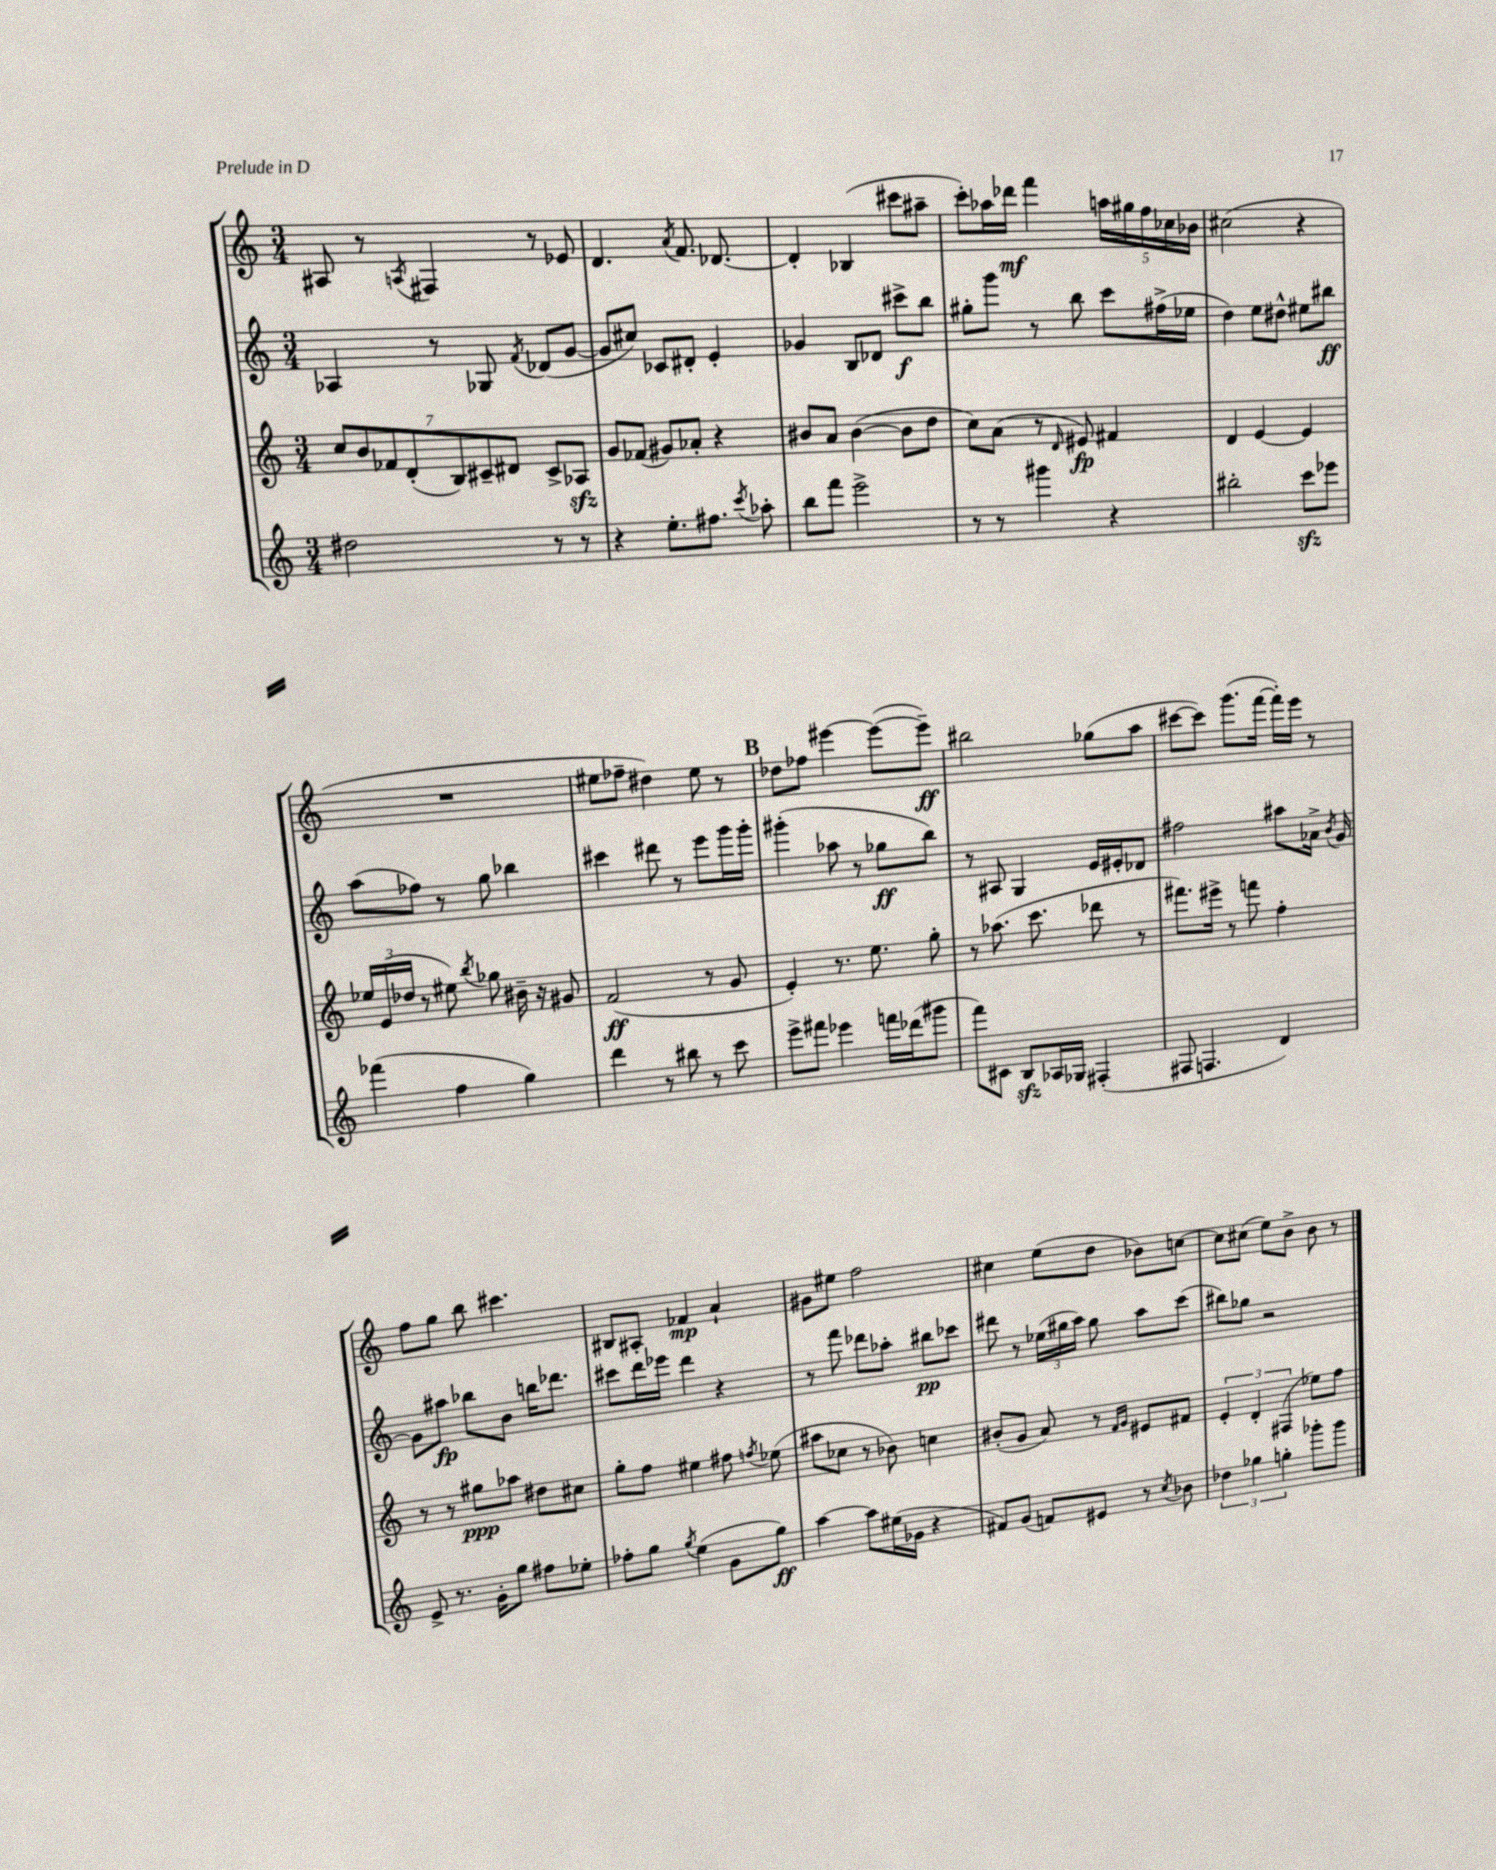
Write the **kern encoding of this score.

**kern	**dynam	**kern	**dynam	**kern	**dynam	**kern	**dynam
*part4	*part4	*part3	*part3	*part2	*part2	*part1	*part1
*staff4	*staff4	*staff3	*staff3	*staff2	*staff2	*staff1	*staff1
*clefG2	*	*clefG2	*	*clefG2	*	*clefG2	*
*k[]	*	*k[]	*	*k[]	*	*k[]	*
*M3/4	*	*M3/4	*	*M3/4	*	*M3/4	*
=6	=6	=6	=6	=6	=6	=6	=6
2dd#X\	.	14cc/L	.	4A-X/	.	8A#X/	.
.	.	14b/	.	.	.	.	.
.	.	.	.	.	.	8r	.
.	.	14f-X/	.	.	.	.	.
.	.	(14d'/	.	.	.	.	.
.	.	.	.	.	.	8qAn/	.
.	.	.	.	8r	.	4F#X/	.
.	.	14B/)	.	.	.	.	.
.	.	14c#X~/	.	.	.	.	.
.	.	.	.	8G-X/	.	.	.
.	.	14d#X/J	.	.	.	.	.
.	.	.	.	8qf/	.	.	.
8r	.	8c#^/L	.	(8d-X/L	.	8r	.
8r	.	8A-Xzz/J	.	[8g/J	.	8e-X/	.
=7	=7	=7	=7	=7	=7	=7	=7
4r	.	8g/L	.	8g/L]	.	4.d/	.
.	.	(8f-X/J	.	8cc#X/J)	.	.	.
8.ee'\L	.	8g#X/L)	.	8c-X/L	.	.	.
.	.	.	.	.	.	8qa/	.
.	.	8a-X'/J	.	8d#X'/J	.	8.f/	.
8.ff#X\J	.	.	.	.	.	.	.
.	.	4r	.	4e'/	.	.	.
.	.	.	.	.	.	[8.d-X/	.
8qccc/	.	.	.	.	.	.	.
8aa-X'\	.	.	.	.	.	.	.
=8	=8	=8	=8	=8	=8	=8	=8
8bb\L	.	8b#X/L	.	4g-X/	.	4d-'/]	.
8fff\J	.	8a/J	.	.	.	.	.
2eee^\	.	([4b#\	.	8B/L	.	(4B-X/	.
.	.	.	.	8d-X/J	.	.	.
.	.	8b#\L]	.	8ccc#X^\L	f	8ccc#X\L	.
.	.	8dd\J	.	8bb\J	.	8aa#X~\J	.
=9	=9	=9	=9	=9	=9	=9	=9
8r	.	8cc\L)	.	8gg#X'\L	.	8ccc'\L)	.
8r	.	(8a\J	.	8ggg\J	.	16aa-X\L	.
.	.	.	.	.	.	16ddd-X\JJ	mf
4ggg#X\	.	8r	.	8r	.	4fff\	.
.	.	16qqd/	.	.	.	.	.
.	.	8e#X/)	fp	8bb\	.	.	.
4r	.	4f#X/	.	8ccc\L	.	20aan\LL	.
.	.	.	.	.	.	20gg#X\	.
.	.	.	.	.	.	20ff\	.
.	.	.	.	(16ff#X^\L	.	.	.
.	.	.	.	.	.	20cc-X\	.
.	.	.	.	16ee-X\JJ	.	.	.
.	.	.	.	.	.	20b-X\JJ	.
=10	=10	=10	=10	=10	=10	=10	=10
2bb#X'\	.	4d/	.	4dd\)	.	(2cc#X\	.
.	.	[4e/	.	8ee\L	.	.	.
.	.	.	.	8dd#X^^\J	.	.	.
8ccczz\L	.	4e/]	.	8ee#X\L	.	4r	.
8eee-X\J	.	.	.	8bb#X\J	ff	.	.
!!LO:LB:g=z
=11	=11	=11	=11	=11	=11	=11	=11
(4fff-X\	.	24ee-X/LL	.	(8aa\L	.	2.r	.
.	.	(24e/	.	.	.	.	.
.	.	24dd-X/JJ	.	.	.	.	.
.	.	8r	.	8ff-X\J)	.	.	.
4ff\	.	8ee#X\)	.	8r	.	.	.
.	.	8qbb/	.	.	.	.	.
.	.	8gg-X\	.	8gg\	.	.	.
4gg\)	.	16b#X~\	.	4bb-X\	.	.	.
.	.	16r	.	.	.	.	.
.	.	8g#X/	.	.	.	.	.
=12	=12	=12	=12	=12	=12	=12	=12
4ddd\	.	(2f/	ff	4ccc#X\	.	8ee#X\L	.
.	.	.	.	.	.	8ff-X~\J	.
8r	.	.	.	8ddd#X\	.	4dd#X\)	.
8bb#X\	.	.	.	8r	.	.	.
8r	.	8r	.	8eee\L	.	8ee#\	.
8ccc\	.	8g/	.	16ggg\L	.	8r	.
.	.	.	.	16ggg'\JJ	.	.	.
!!LO:REH:place=s1:t=B
=13	=13	=13	=13	=13	=13	=13	=13
8eee^\L	.	4e'/)	.	(4ggg#X'\	.	8dd-X\L	.
8fff#X\J	.	.	.	.	.	8ff-X\J	.
4eee-X\	.	8.r	.	8aa-X\	.	[4eee#X\	.
.	.	.	.	8r	.	.	.
.	.	8.ee\	.	.	.	.	.
16fffn\LL	.	.	.	8gg-X\L	ff	(8eee#\L_	.
(16ddd-X\J	.	.	.	.	.	.	.
8ggg#X\J	.	8gg'\	.	8bb\J)	.	8eee#~\J])	ff
=14	=14	=14	=14	=14	=14	=14	=14
8fff\L)	.	8r	.	8r	.	2bb#X\	.
8c#X\J	.	(8.aa-X\	.	8A#X/	.	.	.
8Bzz/L	.	.	.	4G/	.	.	.
.	.	8.ccc\	.	.	.	.	.
16A-X/L	.	.	.	.	.	.	.
16G-X/JJ	.	.	.	.	.	.	.
(4F#X'/	.	8ddd-X\	.	16e/LL	.	(8gg-X\L	.
.	.	.	.	16e#X'/J	.	.	.
.	.	8r	.	8d-X/J	.	8aa\J	.
=15	=15	=15	=15	=15	=15	=15	=15
8F#X/	.	8.fff#X\L)	.	2ff#X\	.	[8ccc#X\L	.
4.Fn/	.	.	.	.	.	8ccc#\J])	.
.	.	16eee#X^\Jk	.	.	.	.	.
.	.	8r	.	.	.	(8.ggg\L	.
.	.	8fffn\	.	.	.	.	.
.	.	.	.	.	.	[16fff\Jk	.
4d/)	.	4ff'\	.	8aa#X\L	.	16fff'\LL])	.
.	.	.	.	.	.	16eee\JJ	.
.	.	.	.	16a-X^\Jk	.	8r	.
.	.	.	.	8qb/	.	.	.
.	.	.	.	[16g/	.	.	.
!!LO:LB:g=z
=16	=16	=16	=16	=16	=16	=16	=16
8e^/	.	8r	.	8g\L]	.	8ff\L	.
8.r	.	8r	.	8aa#X\J	fp	8gg\J	.
.	.	8gg#X\L	ppp	8bb-X\L	.	8bb\	.
16g'\KL	.	.	.	.	.	.	.
8gg\J	.	8aa-X\J	.	8b\J	.	4.ccc#X\	.
8ff#X\L	.	8dd#X\L	.	16bbn\KL	.	.	.
.	.	.	.	8.ddd-X\J	.	.	.
8ee-X'\J	.	8cc#X\J	.	.	.	.	.
=17	=17	=17	=17	=17	=17	=17	=17
8ff-X'\L	.	8gg'\L	.	8ccc#X\L	.	8B#X/L	.
8gg\J	.	8ff\J	.	16ddd\L	.	8A#X'/J	.
.	.	.	.	16eee-X\JJ	.	.	.
8qgg/	.	.	.	.	.	.	.
(4ee\	.	4ee#X\	.	4ddd\	.	4f-X/	mp
8g\L	.	8ff#X\	.	4r	.	4a`/	.
.	.	8qffn/	.	.	.	.	.
8gg\J)	ff	(8ee-X\	.	.	.	.	.
=18	=18	=18	=18	=18	=18	=18	=18
[4aa\	.	8aa#X\L	.	8r	.	8g#X\L	.
.	.	8cc-X\J	.	8fff\	.	8ee#X\J	.
8aa\L]	.	8r	.	8ddd-X\L	.	2ff\	.
(16ee#X\L	.	8b-X\)	.	8aa-X'\J	.	.	.
16g-X\JJ	.	.	.	.	.	.	.
4r	.	4ccn\	.	8bb#X\L	pp	.	.
.	.	.	.	8ccc-X\J	.	.	.
=19	=19	=19	=19	=19	=19	=19	=19
8f#X/L)	.	(8b#X'/L	.	8ddd#X\	.	4cc#X\	.
(8g/J	.	8g/J	.	8r	.	.	.
8fn/L)	.	8a/)	.	(24ee-X\LL	.	(8ee\L	.
.	.	.	.	24gg#X\	.	.	.
.	.	.	.	24aa\JJ)	.	.	.
8e#X/J	.	8r	.	8gg#\	.	8dd\J	.
.	.	16qqf/LL	.	.	.	.	.
.	.	16qqg/JJ	.	.	.	.	.
8r	.	8e#X/L	.	8aa\L	.	8b-X\L)	.
8qcc/	.	.	.	.	.	.	.
8b-X\	.	8f#X/J	.	(8ccc\J	.	[8ccn\J	.
=20	=20	=20	=20	=20	=20	=20	=20
6dd-X\	.	6e'/	.	8bb#X\L)	.	8cc\L]	.
.	.	.	.	8gg-X\J	.	(8cc#X\J	.
6gg-X\	.	6d'/	.	.	.	.	.
.	.	.	.	2r	.	8ee\L)	.
6ggn'\	.	(6F#X/	.	.	.	.	.
.	.	.	.	.	.	8b^\J	.
8ggg-X'\L	.	8ee-X\L)	.	.	.	8b\	.
8ggg-\J	.	8ff\J	.	.	.	8r	.
==	==	==	==	==	==	==	==
*-	*-	*-	*-	*-	*-	*-	*-
